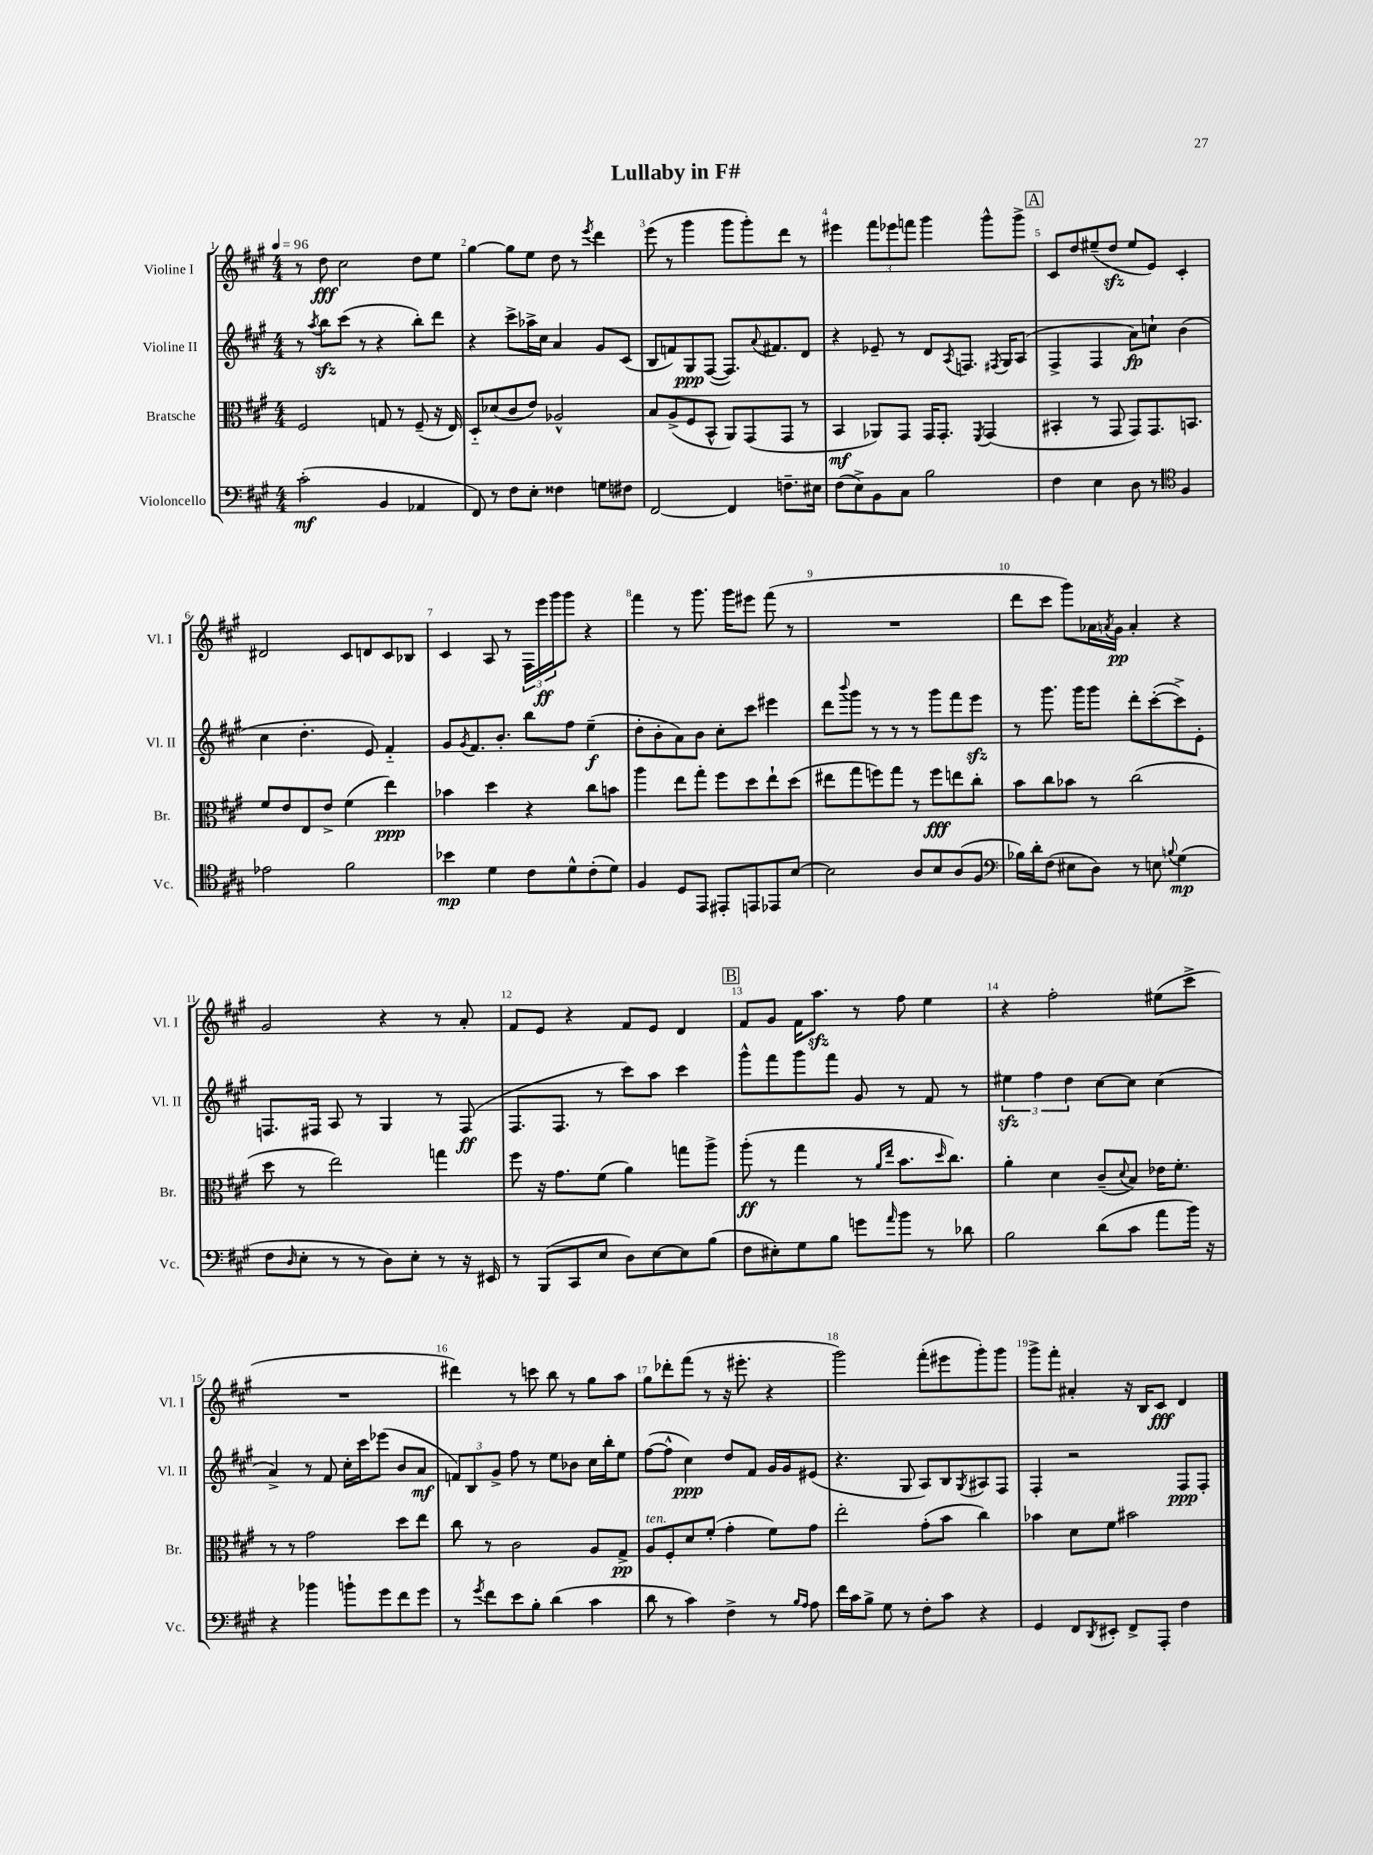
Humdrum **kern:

**kern	**kern	**kern	**kern
*staff4	*staff3	*staff2	*staff1
*clefF4	*clefC3	*clefG2	*clefG2
*k[f#c#g#]	*k[f#c#g#]	*k[f#c#g#]	*k[f#c#g#]
*M4/4	*M4/4	*M4/4	*M4/4
*MM96	*MM96	*MM96	*MM96
(2c#'	2F#	8r	8r
.	.	8qaa	.
.	.	8bb	8dd
.	.	(8ccc#	2cc#
.	.	8r	.
4BB	8G	4r	.
.	8r	.	.
4AA-	(8F#~	8bb')	8dd
.	16r	8ddd	8ee
.	16E)	.	.
=	=	=	=
8FF#)	8D'~	4r	[4gg#
8r	(8d-	.	.
8F#	8c#	8ccc#^	8gg#]
8E'	8e)	16aa-^	8ee
.	.	16cc#	.
4F##	2A-^^	4a	8dd
.	.	.	8r
.	.	.	8qeee
8G	.	8g#	4ddd
8F#	.	(8c#	.
=	=	=	=
[2FF#	8B	8B	(8eee
.	(8A^	8f)	8r
.	8F#	8G#	4ggg#
.	8BB^^	([8F#	.
4FF#]	8AA)	8.F#])	8ggg#
.	(8GG#	.	8ggg#')
.	.	8qqa	.
.	.	8.f#	.
8.F~	8GG#	.	8ddd
.	8r	8d	8r
16E#	.	.	.
=	=	=	=
(8F#	4BB	4r	4eee#
8E^)	.	.	.
8BB	8AA-)	8e-~	12fff#
.	.	.	12eee-
8C#	8GG#	8r	.
.	.	.	12fff
2B	16GG#	8d	4ggg#
.	8.GG#'	.	.
.	.	8qA	.
.	.	8.F	.
.	8qFF#	.	.
.	(4GG#	.	8ggg#^^
.	.	8qF#	.
.	.	16G#	.
.	.	(8A	8ggg#^
=	=	=	=
4F#	4BB#'	4F#^	8c#
.	.	.	8dd
4E	8r	4F#	(8ee#~
.	8GG#	.	8dd
8D	8GG#)	8a)	8ee#
8r	8.GG#	8cc`	8e)
*clefC4	*	*	*
4F#	.	(4b	4c#'
.	8.BB	.	.
=	=	=	=
2e-	8f#	4cc#	2d#
.	8e	.	.
.	8E	4.dd'	.
.	8e^	.	.
2f#	(4f#	.	8c#
.	.	8e)	8d
.	4ee)	4f#'~	8c#
.	.	.	8B-
=	=	=	=
4b-	4b-	8g#	4c#
.	.	8qg#	.
.	.	8.f#	.
4d	4dd	.	8A
.	.	8.b'	.
.	.	.	8r
8c#	4r	8bb	24F#
.	.	.	24eee
.	.	.	24ggg#
8d^^	.	8ff#	8ggg#
(8c#'	8cc#	(4ee~	4r
8d)	8b	.	.
=	=	=	=
4F#	4aa	8dd'	4fff#
.	.	8b'	.
8D	8ee	8a)	8r
8EE	8gg#'	8b	8.ggg#
8EE#'	8ff#	8cc#'	.
.	.	.	16ggg#
8EE	8dd	8ccc#	8eee#
8EE-	8ee`	4eee#	(8fff#
[8B	(8dd	.	8r
=	=	=	=
2B]	8ee#	8ddd	1r
.	.	8qqbbb	.
.	8gg#	8ggg#	.
.	8ff)	8r	.
.	8gg#	8r	.
8A	8r	8r	.
8B	8ff	8ggg#	.
(8A	8ee	8fff#	.
8F#	8cc#'	8eee	.
=	=	=	=
*clefF4	*	*	*
16B-)	8b	8r	8ddd
16d'	.	.	.
(8F#	8cc#	8.ggg#	8ccc#
8E#	8b-	.	8ggg#)
.	.	16ggg#	.
8D)	8r	8ggg#	16a-
.	.	.	8qa
.	.	.	16g#
8r	(2cc#	8ddd'	4a'
8E	.	([8ccc#'	.
8qqB	.	.	.
(4G#	.	8ccc#^])	4r
.	.	8e'	.
=	=	=	=
8F#	8dd	8.F	2g#
16qqD	.	.	.
8E'	8r	.	.
.	.	16F#	.
8r	2ee)	8A	.
8r	.	8r	.
8D)	.	4G#	4r
8E'	.	.	.
8r	4gg	8r	8r
16r	.	(8F#	8a'
16EE#	.	.	.
=	=	=	=
8r	8ff#	8.F#	8f#
(8BBB	16r	.	8e
.	8.g#	8.F#	.
8CC#	.	.	4r
8E	(8f#	8r	.
8D)	4a)	8ccc#)	8f#
[8E	.	8aa	8e
8E]	8gg	4ccc#	4d
(8B	8aa^	.	.
=	=	=	=
8F#	(8aa'	8ggg#^^	8f#
8E#')	8r	8fff#	8g#
8G#	4gg#	8ggg#	16f#
.	.	.	8.aa
8B	.	8fff#	.
8g	8r	8g#	8r
.	16qqa	.	.
16qqa	16qqee	.	.
8b	8.b	8r	8ff#
8r	.	8f#	4ee
.	16qqdd	.	.
.	8.cc#)	.	.
8d-	.	8r	.
=	=	=	=
2B	4a'	6ee#	4r
.	.	6ff#	.
.	4d	.	2ff#'
.	.	6dd	.
(8d	(8c#~	[8cc#	.
.	8qqd	.	.
8c#	8B)	8cc#]	.
8a	16e-	(4cc#	(8ee#
.	8.f#'	.	.
16b)	.	.	8ccc#^
16r	.	.	.
=	=	=	=
4r	8r	4a^)	1r
.	8r	.	.
4b-	2g#	8r	.
.	.	8f#	.
8b`	.	16cc#'	.
.	.	16ccc#	.
8g#	.	(8eee-	.
8f#	8dd	8b	.
8g#	8ee	8a	.
=	=	=	=
8r	8cc#	12f)	4ddd#)
.	.	12B	.
8qg#	.	.	.
8f#	8r	.	.
.	.	12g#^	.
8e	2c#	8ff#	8r
8B'	.	8r	8ccc
(4d	.	8ee	8bb
.	.	8b-	8r
4c#	8A	16cc#	8gg#
.	.	16bb'	.
.	8G#^	8ee	8aa
=	=	=	=
8d	8A	([8ff#	8gg#
8r	8F#'	8ff#^^]	8ddd-'
4c#)	8d	4cc#)	(8fff#
.	(8f#'	.	8r
4F#^	4g#'	8dd	16r
.	.	.	8.eee#'
.	.	8f#	.
8r	8f#)	16g#	4r
.	.	16g#	.
16qqB	.	.	.
16qqA	.	.	.
8A	8g#	(8e#	.
=	=	=	=
16f#	2ee'	4.r	2ggg#)
16c#	.	.	.
8B^	.	.	.
8G#	.	.	.
8r	.	8G#	.
8F#'	(8g#'	8A)	(8fff#'
8c#	8b	8B	8eee#
.	.	8qG#	.
4r	4cc#)	8A#	8ggg#')
.	.	8F#	8ggg#
=	=	=	=
4GG#	4b-	4F#'	8ggg#^
.	.	.	8fff#'
8FF#	8d	2r	4a#'
8qDD	.	.	.
8EE#'	8f#	.	.
8FF#^	2b#	.	16r
.	.	.	16B
8AAA'	.	.	8c#
4F#	.	8F#	4d
.	.	8F#'	.
==	==	==	==
*-	*-	*-	*-
